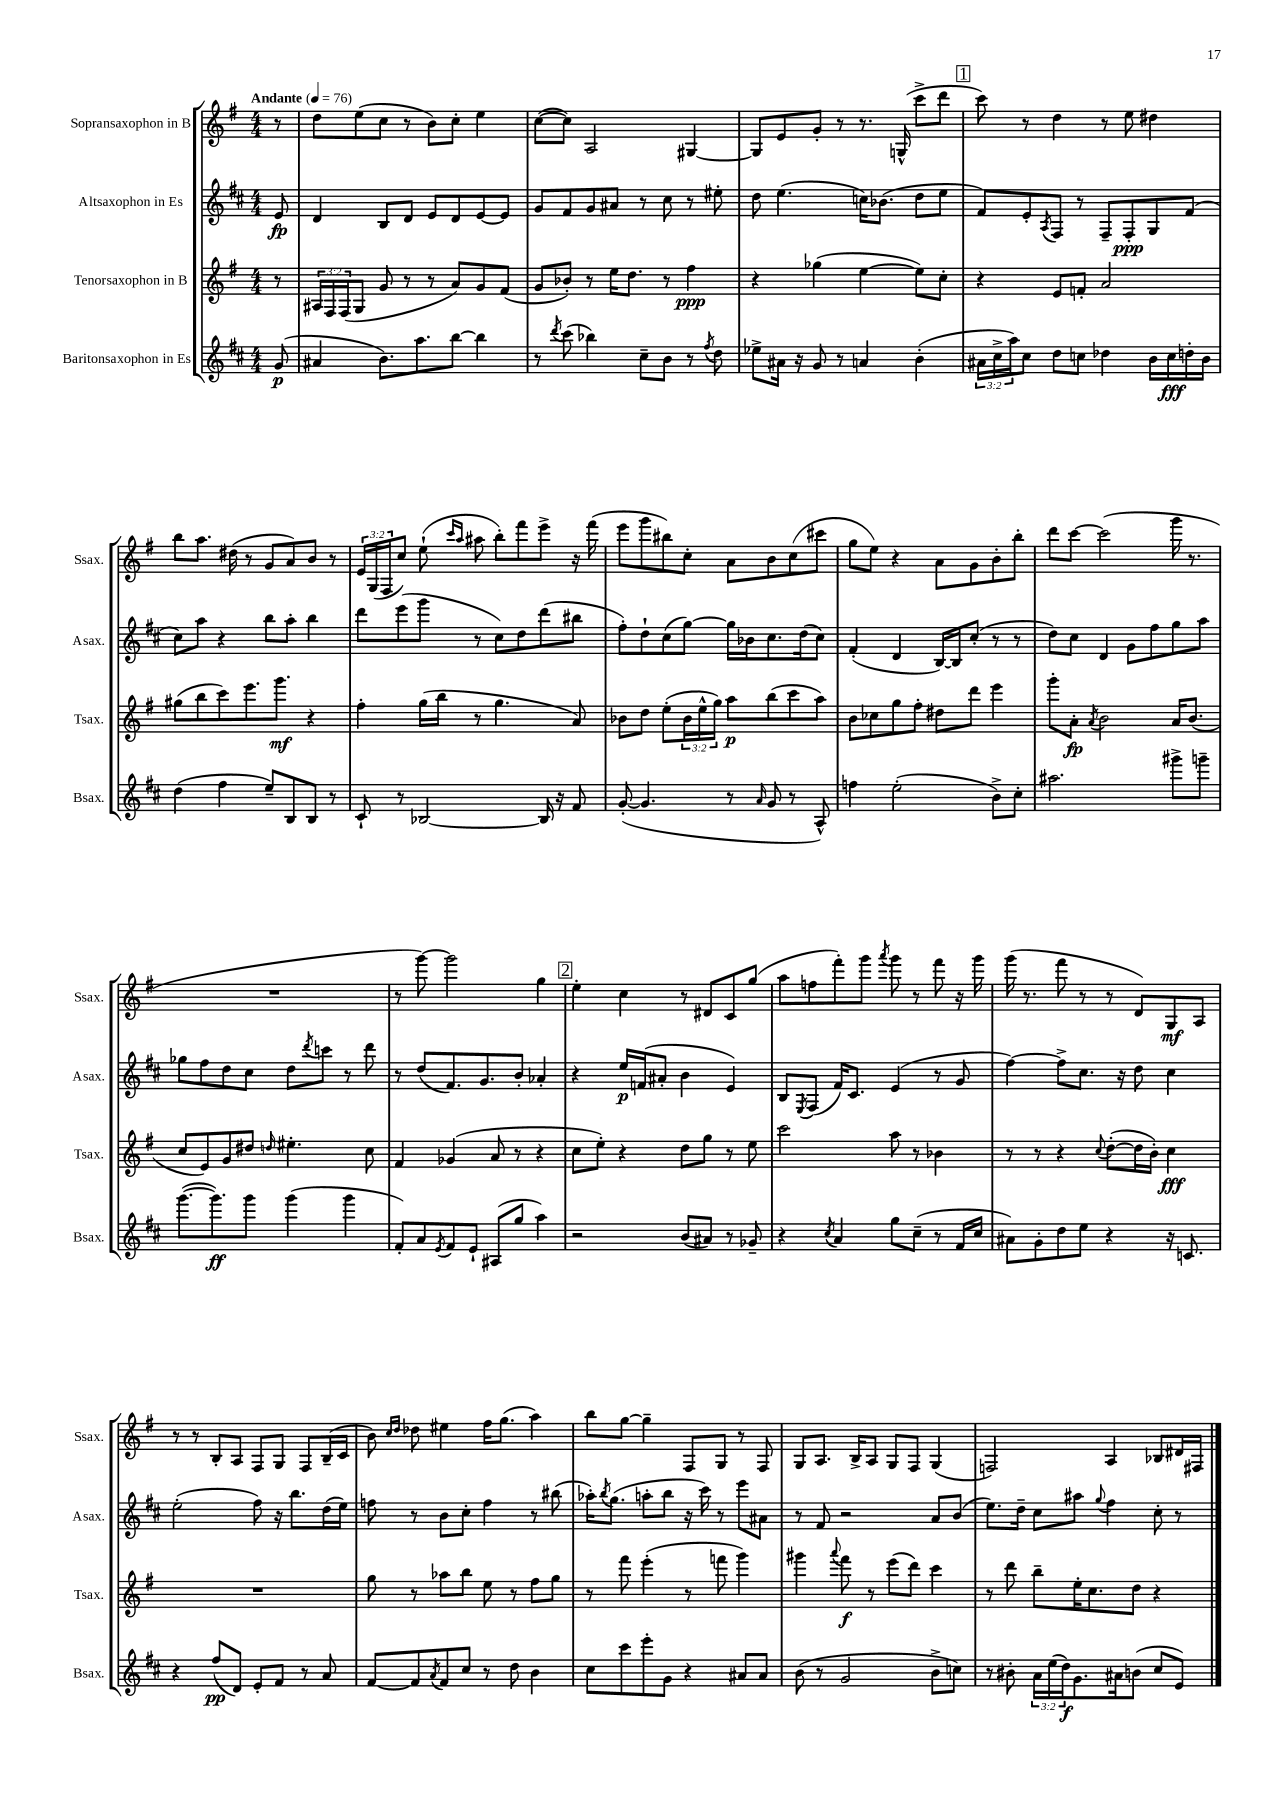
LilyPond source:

<<
\new StaffGroup <<
\new Staff = "s0" \with { instrumentName = "Sopransaxophon in B" shortInstrumentName = "Ssax." } {
    \clef treble \key g \major \numericTimeSignature \time 4/4 \override Staff.TupletNumber.text = #tuplet-number::calc-fraction-text \partial 8 \tempo "Andante" 4 = 76
    r8 |
    d''8 e''8( c''8 r8 b'8) c''8-. e''4 |
    c''8~( c''8) a2 gis4~ |
    gis8 e'8 g'8-. r8 r8. g16-^( c'''8-> d'''8 |
    \mark \markup { \box "1" } c'''8) r8 d''4 r8 e''8 dis''4 |
    b''8 a''8. dis''16( r8 g'8 a'8) b'8 r8 |
    \tuplet 3/2 { e'16 g16( fis16 } c''8) e''8-!( \grace { c'''16 a''16 } ais''8 b''8-.) fis'''8 e'''8-> r16 fis'''16( |
    e'''8 g'''8 bis''8) c''8-. a'8 b'8 c''8( cis'''8 |
    g''8 e''8) r4 a'8 g'8 b'8-. b''8-. |
    d'''8 c'''8~ c'''2( g'''16 r8. |
    R1 |
    r8 g'''8~) g'''2 g''4 |
    \mark \markup { \box "2" } e''4-. c''4 r8 dis'8 c'8 g''8( |
    a''8 f''8 fis'''8-.) g'''8 \acciaccatura { a'''8 } g'''8 r8 fis'''8 r16 g'''16 |
    g'''16( r8. fis'''8 r8 r8 d'8) g8\mf a8 |
    r8 r8 b8-. a8 fis8 g8 fis8 b16--( c'16 |
    b'8) \grace { c''16 d''16 } des''8 eis''4 fis''16 g''8.( a''4) |
    b''8 g''8~ g''4-- fis8 g8 r8 fis8 |
    g8 a8. b16-> a8 g8 fis8 g4( |
    f2) a4 bes8 dis'16 fis16 \bar "|." |
}
\new Staff = "s1" \with { instrumentName = "Altsaxophon in Es" shortInstrumentName = "Asax." } {
    \clef treble \key d \major \numericTimeSignature \time 4/4 \partial 8
    e'8\fp |
    d'4 b8 d'8 e'8 d'8 e'8~ e'8 |
    g'8 fis'8 g'8 ais'8 r8 cis''8 r8 eis''8-. |
    d''8 e''4.( c''16) bes'8.( d''8 e''8 |
    \mark \markup { \box "1" } fis'8) e'8-. \acciaccatura { a8 } fis8 r8 fis8-- fis8-.\ppp g8 fis'8( |
    cis''8) a''8 r4 b''8 a''8-. b''4 |
    d'''8 e'''8( g'''8 r8 cis''8) d''8 d'''8( bis''8 |
    fis''8-.) d''8-! cis''8( g''8~) g''16 bes'16 cis''8. d''16( cis''8) |
    fis'4-.( d'4 b16~) b16 cis''8-.( r8 r8 |
    d''8) cis''8 d'4 g'8 fis''8 g''8 a''8 |
    ges''8 fis''8 d''8 cis''8 d''8 \acciaccatura { d'''8 } c'''8 r8 d'''8 |
    r8 d''8( fis'8.) g'8. b'8-. aes'4-. |
    \mark \markup { \box "2" } r4 e''16\p f'16( ais'8-. b'4 e'4) |
    b8 \acciaccatura { e8 } fis8( fis'16) cis'8. e'4( r8 g'8 |
    fis''4~) fis''8-> cis''8. r16 d''8 cis''4 |
    e''2-.( fis''8) r16 b''8. d''16( e''16) |
    f''8 r8 b'8 cis''8-. f''4 r8 bis''8( |
    aes''16-.) \acciaccatura { b''8 } g''8.( a''8-. b''8 r16 cis'''16) r8 e'''8 ais'8 |
    r8 fis'8 r2 a'8 b'8( |
    e''8.) d''16-- cis''8 ais''8 \appoggiatura { g''8 } fis''4 cis''8-. r8 \bar "|." |
}
\new Staff = "s2" \with { instrumentName = "Tenorsaxophon in B" shortInstrumentName = "Tsax." } {
    \clef treble \key g \major \numericTimeSignature \time 4/4 \override Staff.TupletNumber.text = #tuplet-number::calc-fraction-text \partial 8
    r8 |
    \tuplet 3/2 { ais16 fis16 fis16( } g8 g'8 r8 r8 a'8) g'8 fis'8( |
    g'8 bes'8-.) r8 e''16 d''8. r8 fis''4\ppp |
    r4 ges''4( e''4~ e''8) c''8-. |
    \mark \markup { \box "1" } r4 e'8 f'8-. a'2 |
    gis''8( b''8 c'''8) e'''8. g'''8.\mf r4 |
    fis''4-. g''16( b''16 r8 g''4. a'8) |
    bes'8 d''8 e''8-.( \tuplet 3/2 { bes'16 e''16-^ g''16) } a''8\p b''8( c'''8 a''8) |
    b'8 ces''8 g''8 fis''8-. dis''8 d'''8 e'''4 |
    g'''8-. a'8-.\fp \acciaccatura { a'8 } b'2 a'16 b'8.( |
    c''8 e'8) g'8 dis''8 \grace { d''16 } eis''4.-. c''8 |
    fis'4 ges'4( a'8 r8 r4 |
    \mark \markup { \box "2" } c''8 e''8-.) r4 d''8 g''8 r8 e''8 |
    c'''2 a''8 r8 bes'4 |
    r8 r8 r4 \appoggiatura { c''8 } d''8~-.( d''16 b'16-.) c''4\fff |
    R1 |
    g''8 r8 aes''8 b''8 e''8 r8 fis''8 g''8 |
    r8 fis'''8 e'''4-.( r8 f'''8 g'''4) |
    gis'''4 \appoggiatura { a'''8 } fis'''8\f r8 e'''8( d'''8) c'''4 |
    r8 d'''8 b''8-- e''16-. c''8. d''8 r4 \bar "|." |
}
\new Staff = "s3" \with { instrumentName = "Baritonsaxophon in Es" shortInstrumentName = "Bsax." } {
    \clef treble \key d \major \numericTimeSignature \time 4/4 \override Staff.TupletNumber.text = #tuplet-number::calc-fraction-text \partial 8
    g'8\p( |
    ais'4 b'8.) a''8. b''8~ b''4 |
    r8 \acciaccatura { d'''8 } cis'''8( bes''4) cis''8-- b'8 r8 \acciaccatura { fis''8 } d''8 |
    ees''8-> ais'16 r16 g'8 r8 a'4 b'4-.( |
    \mark \markup { \box "1" } \tuplet 3/2 { ais'16 cis''16-> a''16) } cis''8 d''8 c''8 des''4 b'16 c''16\fff d''16-. b'16 |
    d''4( fis''4 e''8--) b8 b8 r8 |
    cis'8-! r8 bes2~ bes16 r16 fis'8 |
    g'8~-.( g'4. r8 \grace { a'16 } g'8 r8 a8-^) |
    f''4 e''2-.( b'8->) cis''8-. |
    ais''2. gis'''8-> g'''8-- |
    g'''8.~( g'''8.\ff) g'''8 g'''4( g'''4 |
    fis'8-.) a'8 \acciaccatura { e'8 } fis'8 e'8-! ais8( g''8 a''4) |
    \mark \markup { \box "2" } r2 b'8( ais'8) r8 ges'8-- |
    r4 \acciaccatura { cis''8 } a'4 g''8 cis''8--( r8 fis'16 cis''16 |
    ais'8) g'8-. d''8 e''8 r4 r16 c'8. |
    r4 fis''8\pp( d'8) e'8-. fis'8 r8 a'8 |
    fis'8~ fis'8 \acciaccatura { a'8 } fis'8 cis''8 r8 d''8 b'4 |
    cis''8 cis'''8 e'''8-. g'8 r4 ais'8 ais'8 |
    b'8( r8 g'2 b'8-> c''8) |
    r8 bis'8-. \tuplet 3/2 { a'16 e''16( d''16\f) } g'8. ais'16 b'8( cis''8 e'8) \bar "|." |
}
>>
>>
\layout { \context { \Score \remove "Bar_number_engraver" } }
